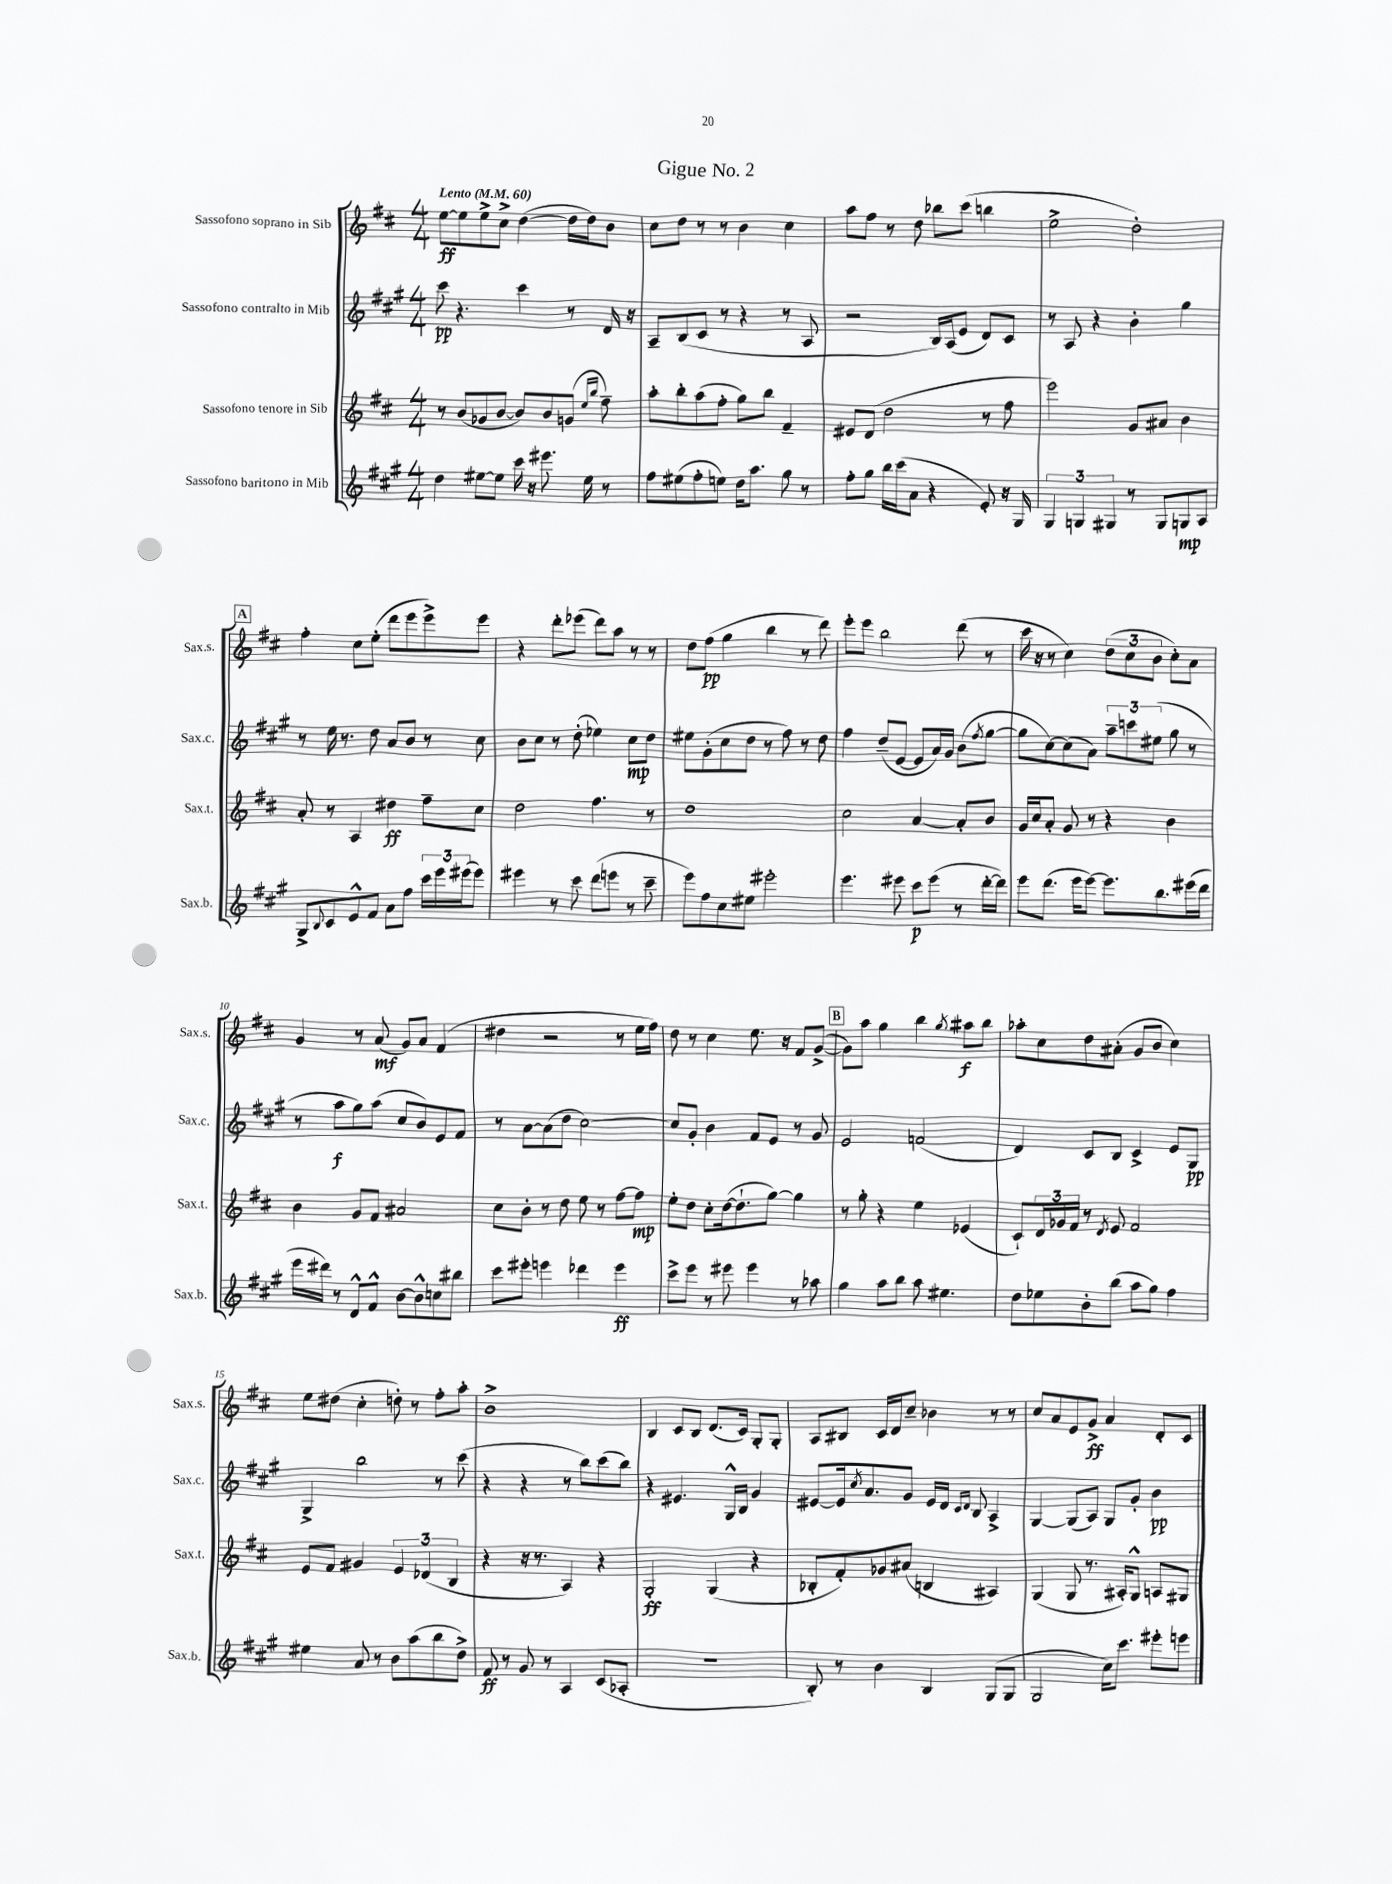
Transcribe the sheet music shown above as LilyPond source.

\header { title = "Gigue No. 2" }
<<
\new StaffGroup <<
\new Staff = "s0" \with { instrumentName = "Sassofono soprano in Sib" shortInstrumentName = "Sax.s." } {
    \clef treble \key d \major \numericTimeSignature \time 4/4 \tempo "Lento" 4 = 60
    e''8~\ff e''8 e''8-> cis''8-> d''4~( d''16 d''16) b'8 |
    cis''8 d''8 r8 r8 b'4 cis''4 |
    a''8 fis''8 r8 d''8 bes''8 cis'''8( b''4 |
    e''2-> d''2-.) |
    \mark \markup { \box "A" } fis''4-. cis''8 e''8-.( d'''8 e'''8 e'''8->) e'''8 |
    r4 d'''8-. ees'''8( d'''8) a''8 r8 r8 |
    d''8 fis''8\pp( g''4 b''4 r8 d'''8) |
    e'''8-. e'''8 b''2 d'''8( r8 |
    cis'''16 r16 r8 cis''4) \tuplet 3/2 { d''8( cis''8 b'8 } cis''8-.) a'8 |
    g'4 r8 a'8\mf( g'8) a'8 fis'4( |
    dis''4 r2 r8 e''16 fis''16) |
    d''8 r8 cis''4 e''8. r16 fis'8 g'8~->( |
    \mark \markup { \box "B" } g'8) a''8 g''4 b''4 \acciaccatura { g''8 } ais''8\f b''8 |
    aes''8-. cis''8 d''8 ais'8-.( g'8 b'8 cis''4) |
    e''8 dis''8( cis''4-. d''8-.) r8 fis''8-. a''8-. |
    b'1-> |
    b4 cis'8 b8 d'8.( cis'16) g8-. g8-. |
    a8 bis8 cis'16 d'16 cis''8-- bes'4 r8 r8 |
    cis''8 a'8 e'8 g'8->\ff a'4 d'8-. cis'8 \bar "|." |
}
\new Staff = "s1" \with { instrumentName = "Sassofono contralto in Mib" shortInstrumentName = "Sax.c." } {
    \clef treble \key a \major \numericTimeSignature \time 4/4
    cis'''8\pp r4. cis'''4 r8 d'16 r16 |
    a8-- b8( cis'8 r8 r4 r8 a8 |
    r2 b16) a16( e'8 d'8) cis'8 |
    r8 a8 r4 b'4-. gis''4 |
    \mark \markup { \box "A" } r8 e''16 r8. d''8 a'8 b'8 r8 cis''8 |
    b'8 cis''8 r8 d''8-.( ees''4) cis''8\mp d''8 |
    eis''8 gis'8-.( cis''8 d''8 r8 fis''8) r8 d''8 |
    fis''4 d''8--( e'8~ e'8 a'16) gis'16 b'8( \acciaccatura { fis''8 } gis''8~ |
    gis''8 cis''8~) cis''8( a'8) \tuplet 3/2 { a''8-- c'''8 eis''8( } gis''8 r8 |
    r8 a''8\f gis''8) a''8( cis''8 b'8) e'8 fis'8 |
    r8 a'8~ a'8( d''8 cis''2~) |
    cis''8 gis'8-. b'4 fis'8 e'8 r8 gis'8 |
    \mark \markup { \box "B" } e'2 f'2( |
    d'4) cis'8 b8 cis'4-> e'8 gis8\pp |
    gis4-> b''2 r8 cis'''8( |
    r4 r4 r8 b''8) cis'''8( b''8) |
    r4 eis'4. gis16-^ b16 gis'4 |
    eis'8~ eis'16 \acciaccatura { cis''8 } a'8. gis'8 eis'16 d'16 \grace { cis'16 d'16 } b8 a4-> |
    gis4~ gis8( a8) gis8 gis'8-. b'4\pp \bar "|." |
}
\new Staff = "s2" \with { instrumentName = "Sassofono tenore in Sib" shortInstrumentName = "Sax.t." } {
    \clef treble \key d \major \numericTimeSignature \time 4/4
    r8 b'8( ges'8 b'8~ b'8) b'8 g'8( \grace { e''16 b''16 } fis''8--) |
    a''8-. b''8-. a''8( fis''8-. g''8) b''8 fis'4-- |
    eis'8 d'8( d''2 r8 fis''8 |
    e'''2) g'8 ais'8 b'4 |
    \mark \markup { \box "A" } a'8-. r8 a4 dis''4\ff fis''8-- cis''8 |
    d''2 fis''4. r8 |
    d''1 |
    cis''2 a'4~ a'8-. b'8 |
    g'16 cis''16 a'8-. g'8 r8 r4 b'4 |
    b'4 g'8 fis'8 ais'2 |
    cis''8 b'8-. r8 d''8 e''8 r8 fis''8~ fis''8\mp |
    e''8-. d''8 cis''8-. d''16~( d''8.-! g''8~) g''4 |
    \mark \markup { \box "B" } r8 g''8-. r4 e''4 ees'4( |
    cis'8-!) \tuplet 3/2 { d'16 ges'16 fis'16 } r8 \acciaccatura { d'8 } e'8 fis'2 |
    e'8 fis'8 gis'4 \tuplet 3/2 { e'4 des'4( b4 } |
    r4 r16 r8. a4) r4 |
    g2-.\ff g4( r4 |
    bes8-. fis'8-.) ges'8 ais'8( b4 ais4) |
    g4( g8 r8. ais16-.) g8-^ a8 gis8 \bar "|." |
}
\new Staff = "s3" \with { instrumentName = "Sassofono baritono in Mib" shortInstrumentName = "Sax.b." } {
    \clef treble \key a \major \numericTimeSignature \time 4/4
    d''4 eis''8~ eis''8 cis'''16 r16 eis'''8. eis''16 r8 |
    fis''8 eis''8( fis''8-. e''8) d''16 a''8. gis''8 r8 |
    fis''8-. gis''8 b''16 cis'''16( a'8 r4 e'8-.) r16 gis16 |
    \tuplet 3/2 { gis4 g4 gis4 } r8 gis8 g8\mp a8 |
    \mark \markup { \box "A" } gis8-> \appoggiatura { b8 } cis'8 e'8-^ fis'8 a'8 fis''8 \tuplet 3/2 { cis'''16 e'''16 eis'''16( } eis'''8) |
    eis'''4 r8 cis'''8 d'''8( e'''8 r8 cis'''8-- |
    e'''8) fis''8 cis''8 eis''8 eis'''2-. |
    e'''4. eis'''8 cis'''8\p eis'''8( r8 d'''16~-. d'''16) |
    e'''8 d'''8.( e'''16 e'''8~) e'''8. b''8. eis'''16( d'''16 |
    e'''16 dis'''16) r8 d'8-^ fis'8-^ b'8~ b'8-^ c''8 bis''8 |
    cis'''8 eis'''8-. e'''4 des'''4 e'''4\ff |
    cis'''8-> e'''8 r8 eis'''8 eis'''4 r8 aes''8 |
    \mark \markup { \box "B" } gis''4 a''8 b''8 a''8 eis''4. |
    d''8 ees''8 b'8-. b''8( a''8 gis''8) fis''4 |
    eis''4 a'8 r8 b'8 a''8( b''8 d''8->) |
    fis'8\ff r8 gis'8 r8 a4 cis'8( aes8-. |
    R1 |
    b8-.) r8 b'4 b4 gis8( gis8 |
    gis2 cis''16) cis'''8. eis'''8-. e'''8 \bar "|." |
}
>>
>>
